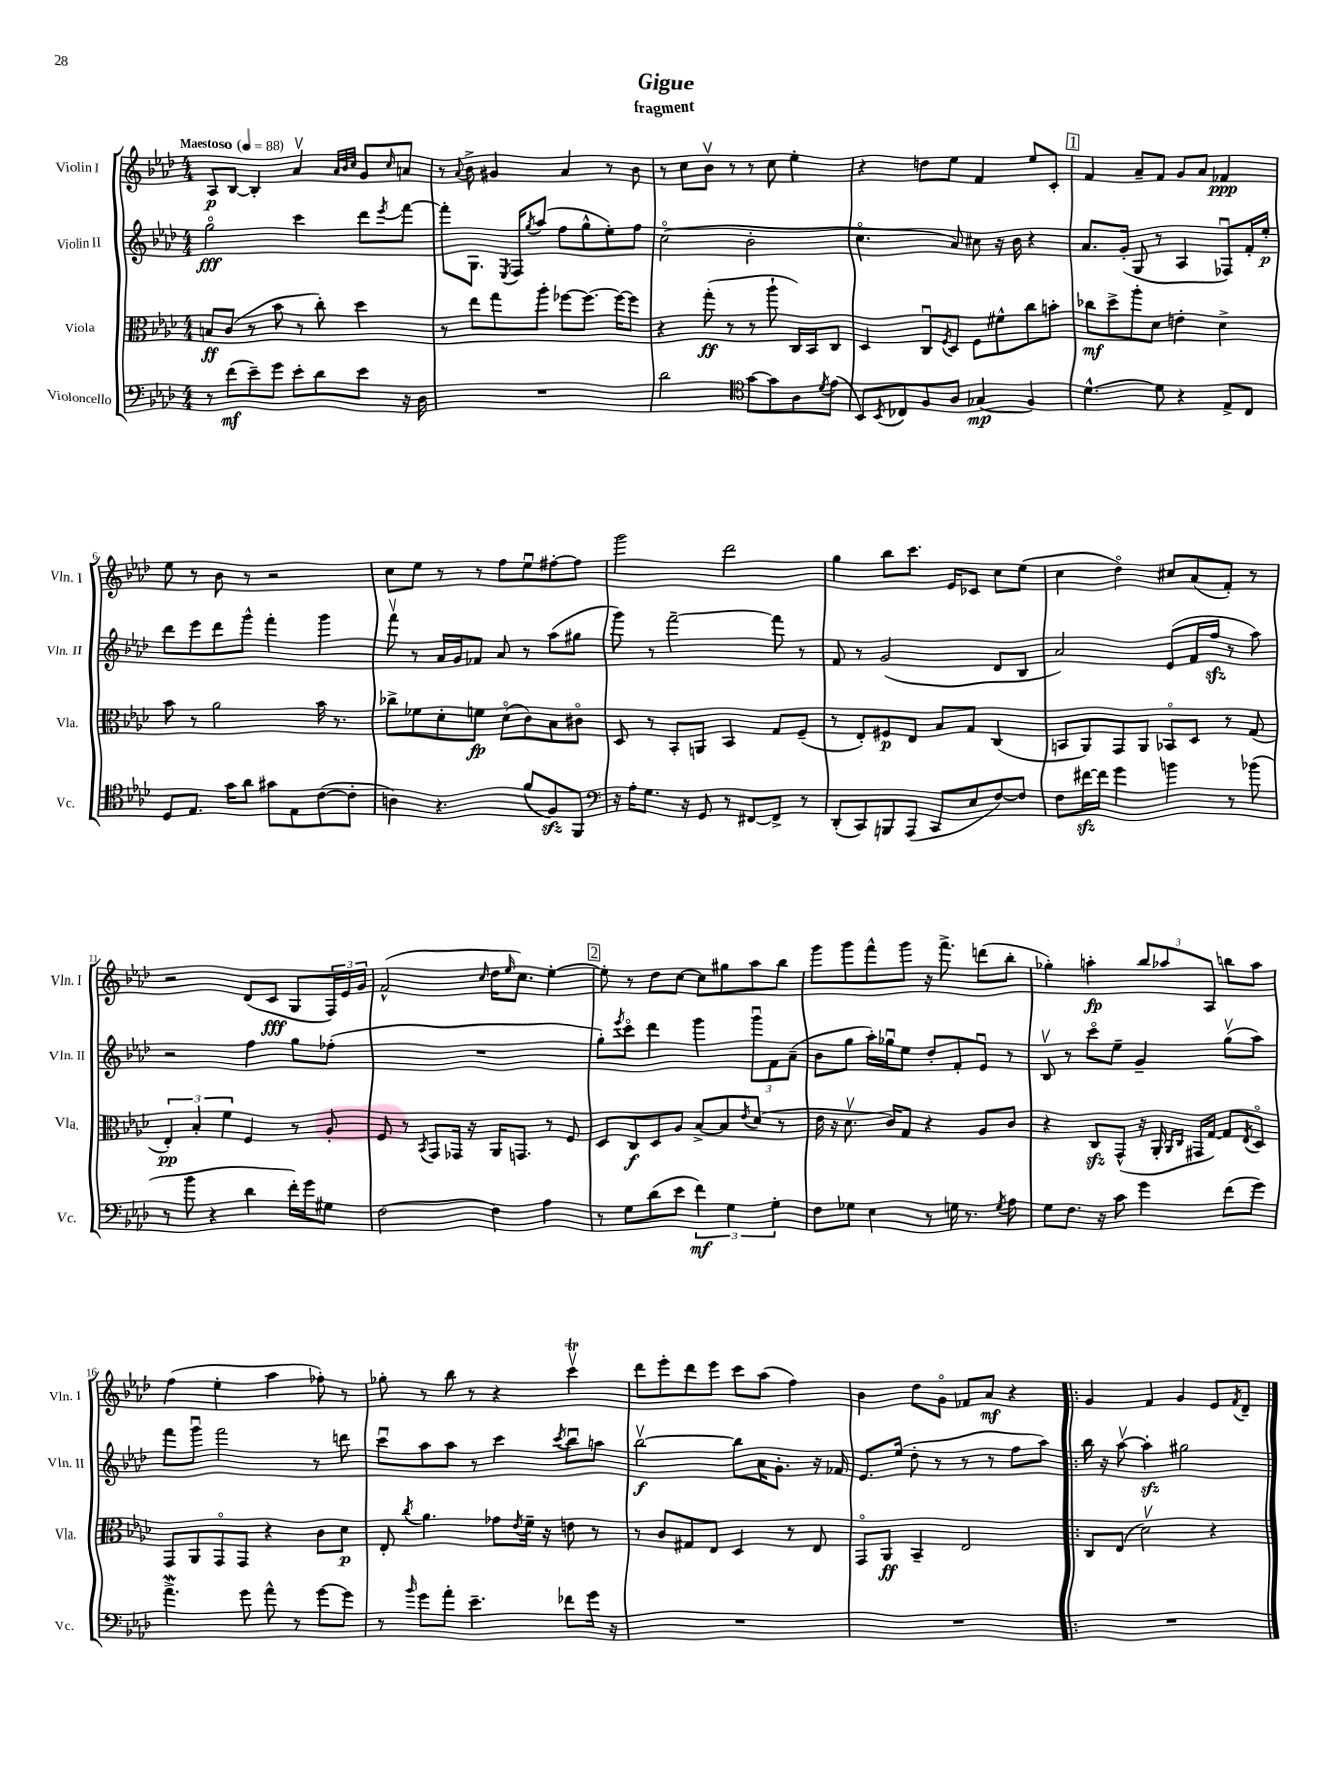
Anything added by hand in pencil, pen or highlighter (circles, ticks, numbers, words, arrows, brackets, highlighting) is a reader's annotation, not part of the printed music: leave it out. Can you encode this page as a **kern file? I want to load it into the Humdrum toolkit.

**kern	**kern	**kern	**kern
*staff4	*staff3	*staff2	*staff1
*clefF4	*clefC3	*clefG2	*clefG2
*k[b-e-a-d-]	*k[b-e-a-d-]	*k[b-e-a-d-]	*k[b-e-a-d-]
*M4/4	*M4/4	*M4/4	*M4/4
*MM88	*MM88	*MM88	*MM88
8r	8B/L	2ggo\	8A-/L
(8f\L	(8c/J	.	[8B-/J
8e-~\)	8r	.	4B-'/]
8g\J	8b-\	.	.
8e-'\L	8r	4ccc\	4a-v/
8d-\	8cc'\)	.	.
.	.	.	32qqa-/LLL
.	.	.	32qqb-/
.	.	.	32qqcc/JJJ
8e-\J	4dd-\	8ddd-\L	8g/L
.	.	8qeee-/	16qqcc/
16r	.	[8fff\J	8a/J
16D-\	.	.	.
=	=	=	=
1r	8r	8fff'\]L	8r
.	.	.	8qqa-/
.	8ee-\L	8.G\J	8b-^\
.	8gg\	.	4g#/
.	.	8qE-/	.
.	.	16F/LK	.
.	.	8qgg/	.
.	8aa-'\J	(8aa-/J	.
.	[8ff-\L	8ff\L	4a-/
.	8.ff-\_J	8gg^^\	.
.	.	8ee-'\)	8r
.	16ff-\_LK	.	.
.	8ff-\]J	8ff\J	8b-\
=	=	=	=
2d-\	4r	(2cco\	8r
.	.	.	8cc\L
.	(8gg'\	.	8b-v\J
.	8r	.	8r
*clefC4	*	*	*
[8g\L	8r	2b-'\	8r
8g\]	8aa-`\	.	8cc\
8A-\	16C/LL)	.	4ee-'\
.	16BB-/J	.	.
8qd-/	.	.	.
(8e-\J	8C/J	.	.
=	=	=	=
8BB-/L)	4D-/	4.cco\	4r
8qBB-/	.	.	.
8C-/	.	.	.
8F/	8Cu/L	.	8dd\L
.	8qF/	.	.
8A-/J	8D-/J	8a-/)	8ee-\J
(4G-/	8F\L	8cc#\	4f/
.	8f#^^\	16r	.
.	.	16b-\	.
4F/)	8cc\	4r	8ee-/L
.	8b'\J	.	8c'/J
=	=	=	=
[4.d-^^\	8cc-\L	8.a-/L	4f/
.	8dd-^\	.	.
.	.	(16g'/Jk	.
.	8aa-'\	8G/	8a-~/L
8d-\]	8d-\J	8r	8f/J
4r	4e'\	4A-/	8g/L
.	.	.	8a-/J
8E-^/L	4d-^\	8F-u/L)	4f-/
8C/J	.	16f'/L	.
.	.	16ee-'/JJ	.
=	=	=	=
8D-/L	8b-\	8ddd-\L	8ee-\
8.E-/J	8r	8eee-\	8r
.	2a-\	8ddd-\	8b-\
16g\LK	.	.	.
8a-\J	.	8ggg^^\J	8r
8g#\L	.	4fff'\	2r
8E-\	.	.	.
([8c\	16b-\	4ggg\	.
.	8.r	.	.
8c'\]J	.	.	.
=	=	=	=
4A\)	8cc-^\L	8fffv\	8cc\L
.	8f-\	8r	8ee-\J
4.r	8d-'\	16a-/LL	8r
.	.	16g/J	.
.	8f\J	8f-/J	8r
.	(8d-o\L	8a-/	8ff\L
(8f/L	8c\)	8r	8ee-u\
8F/)	8B-\	(8aa-\L	[8ff#'\
8FF/J	8c#o\J	8gg#\J	8ff#\]J
=	=	=	=
*clefF4	*	*	*
16r	8D-/	8ggg\)	2ggg\
16A-'\LK	.	.	.
8.G\J	8r	8r	.
.	8BB-'/L	[2fff~\	.
16r	.	.	.
8GG/	8AA/J	.	.
8r	4BB-/	.	2ddd-\
[8FF#/L	.	.	.
8FF#^/]J	8G/L	8fff\]	.
8r	(8F~/J	8r	.
=	=	=	=
(8DD-'/L	8r	8f/	4gg\
8CC/)	8E-'/L)	8r	.
8BBB/	8F#/	(2g/	8bb-\L
(8AAA-/J	8E-/J	.	8.ccc\J
8CC/L	8B-/L	.	.
.	.	.	16e-/LK
8E-/	8G/J	.	8c-/J
[8F/)	(4C/	8d-/L	8cc\L
8F/]J	.	8B-/J	(8ee-\J
=	=	=	=
8F\L	8BB/L	2a-/)	4cc\
[16f#\L	8AA-/)	.	.
16f#\]JJ	.	.	.
4g\	8GG/	.	4dd-o\)
.	8AA-/J	.	.
4b\	8BB-o/L	(8e-/L	8cc#/L
.	8D-/J	16f/L	(8a-/
.	.	16ff/JJ	.
8r	8r	8r	8f'/J)
(8b-\	(8G/	8aa-\)	8r
=	=	=	=
8r	6E-'/)	2r	2r
8b-\	.	.	.
.	6B-'/	.	.
4r	.	.	.
.	6f\	.	.
4d-\	4F/	4ff\	(8d-/L
.	.	.	8c/J
16f'\LL)	8r	8gg\L	8G/L
16g\J	.	.	.
8G#\J	8A-'/	(8ff-'\J	24F/L)
.	.	.	24e-/
.	.	.	24g/JJ
=	=	=	=
[2F\	8F/	1r	(2f^^/
.	8r	.	.
.	8qBB-/	.	.
.	8GG/L	.	.
.	16GG-/Jk	.	.
.	16r	.	.
.	.	.	16qqcc/
4F\]	16AA-/LK	.	16dd-\LK
.	.	.	16qqee-/
.	8.GG/J	.	8.cc\J)
4A-\	8r	.	[4ee-'\
.	8F/	.	.
=	=	=	=
8r	8D-/L	8gg'\L)	8ee-'\]
.	.	8qeee-/	.
8G\L	8C/	8ccco\J	8r
(8d-\	8D-/	4ddd-\	8dd-\L
8e-\J	8A-/J	.	[8cc\J
6f\)	[8B-^/L	4ggg\	8cc\]L
.	8B-/]	.	8gg#\
6G\	.	.	.
.	8qe-/	.	.
.	(8d-/J	12gggu\L	8aa-\
6G'\	.	12f\	.
.	8r	.	8bb-\J
.	.	(12a-~\J	.
=	=	=	=
8F\L	16e-\	8b-\L	8ggg\L
.	16r	.	.
8G-\J	8.d-v\	8gg\J	8ggg\
4E-\	.	16aa-'\LL)	8fff^^\
.	16c/LK)	16gg-u\J	.
.	8G/J	8ee-\J	8ggg\J
8r	4r	8dd-'/L	16r
.	.	.	8.fff^\
16G\	.	8f'/	.
8.r	.	.	.
.	8A-/L	8e-u/J	(8ddd\L
8qG/	.	.	.
8A-\	8c/J	8r	8bb-'\J
=	=	=	=
8G\L	4r	8B-v/	4gg-'\)
8.F\J	.	8r	.
.	8C/L	8ccco\L	4aa'\
16r	.	.	.
8c\	(8GG^^/J	8ee-~\J	.
4g\	16r	4g~/	12bb-/L
.	16AA-'/	.	.
.	.	.	12aa-/
.	16qqAA-/LL	.	.
.	16qqC/JJ	.	.
.	16GG#/LL	.	.
.	.	.	12A-/J
.	[16G/JJ)	.	.
(8f\L	8G/]L	(8ggv\L	8bb\L
.	8qE-/	.	.
8g\J)	8D-o/J	8aa-\J)	8aa-\J
=	=	=	=
4.a-^\	8GG/L	8fff\L	(4ff\
.	8AA-/	8gggu\J	.
.	8GGo/	2fff\	4ee-'\
8g\	8GG/J	.	.
8a-^^\	4r	.	4aa-\
8r	.	.	.
[8g\L	8c\L	8r	8ff-'\)
8g\]J	8d-\J	8ddd\	8r
=	=	=	=
8r	8E-'/	8cccu\L	8gg-'\
16qqb-/	8qcc/	.	.
8g\L	4.a-\	8aa-\	8r
8a-'\J	.	8aa-\J	8bb-\
4.e-~\	.	8r	8r
.	8g-\L	4ccc\	4r
.	8qe-/	.	.
.	16f~\Jk	.	.
.	16r	.	.
.	.	8qccc/	.
8f-\L	8e\	8bb-u\L	4cccv\
16g\Jk	8r	8aa\J	.
16r	.	.	.
=	=	=	=
1r	8r	[2bb-v\	8ddd-\L
.	8c/L	.	8eee-'\
.	8G#/	.	8ddd-\
.	8E-/J	.	8eee-\J
.	4D-/	8bb-\]L	8ccc\L
.	.	16a-\K	(8aa-\J
.	.	8.g'\J	.
.	8r	.	4ff\)
.	8E-/	16r	.
.	.	16f-/	.
=	=	=	=
1r	8GGo/L	8.e-/L	4b-\
.	8AA-/J	.	.
.	.	(16ee-/Jk	.
.	4BB-~/	8dd-'\	8dd-\L
.	.	8r	8go\J
.	2E-/	8r	8f-/L
.	.	8r	8a-/J
.	.	8ff\L	4r
.	.	8aa-\J)	.
=!|:	=!|:	=!|:	=!|:
1r	8C/L	16bb-\	4g/
.	.	16r	.
.	(8E-/J	[8aa-v\	.
.	2d-v\)	4aa-'\]	4f/
.	.	2gg#\	4g/
.	4r	.	8e-/L
.	.	.	8qf/
.	.	.	8d-~/J
==	==	==	==
*-	*-	*-	*-
